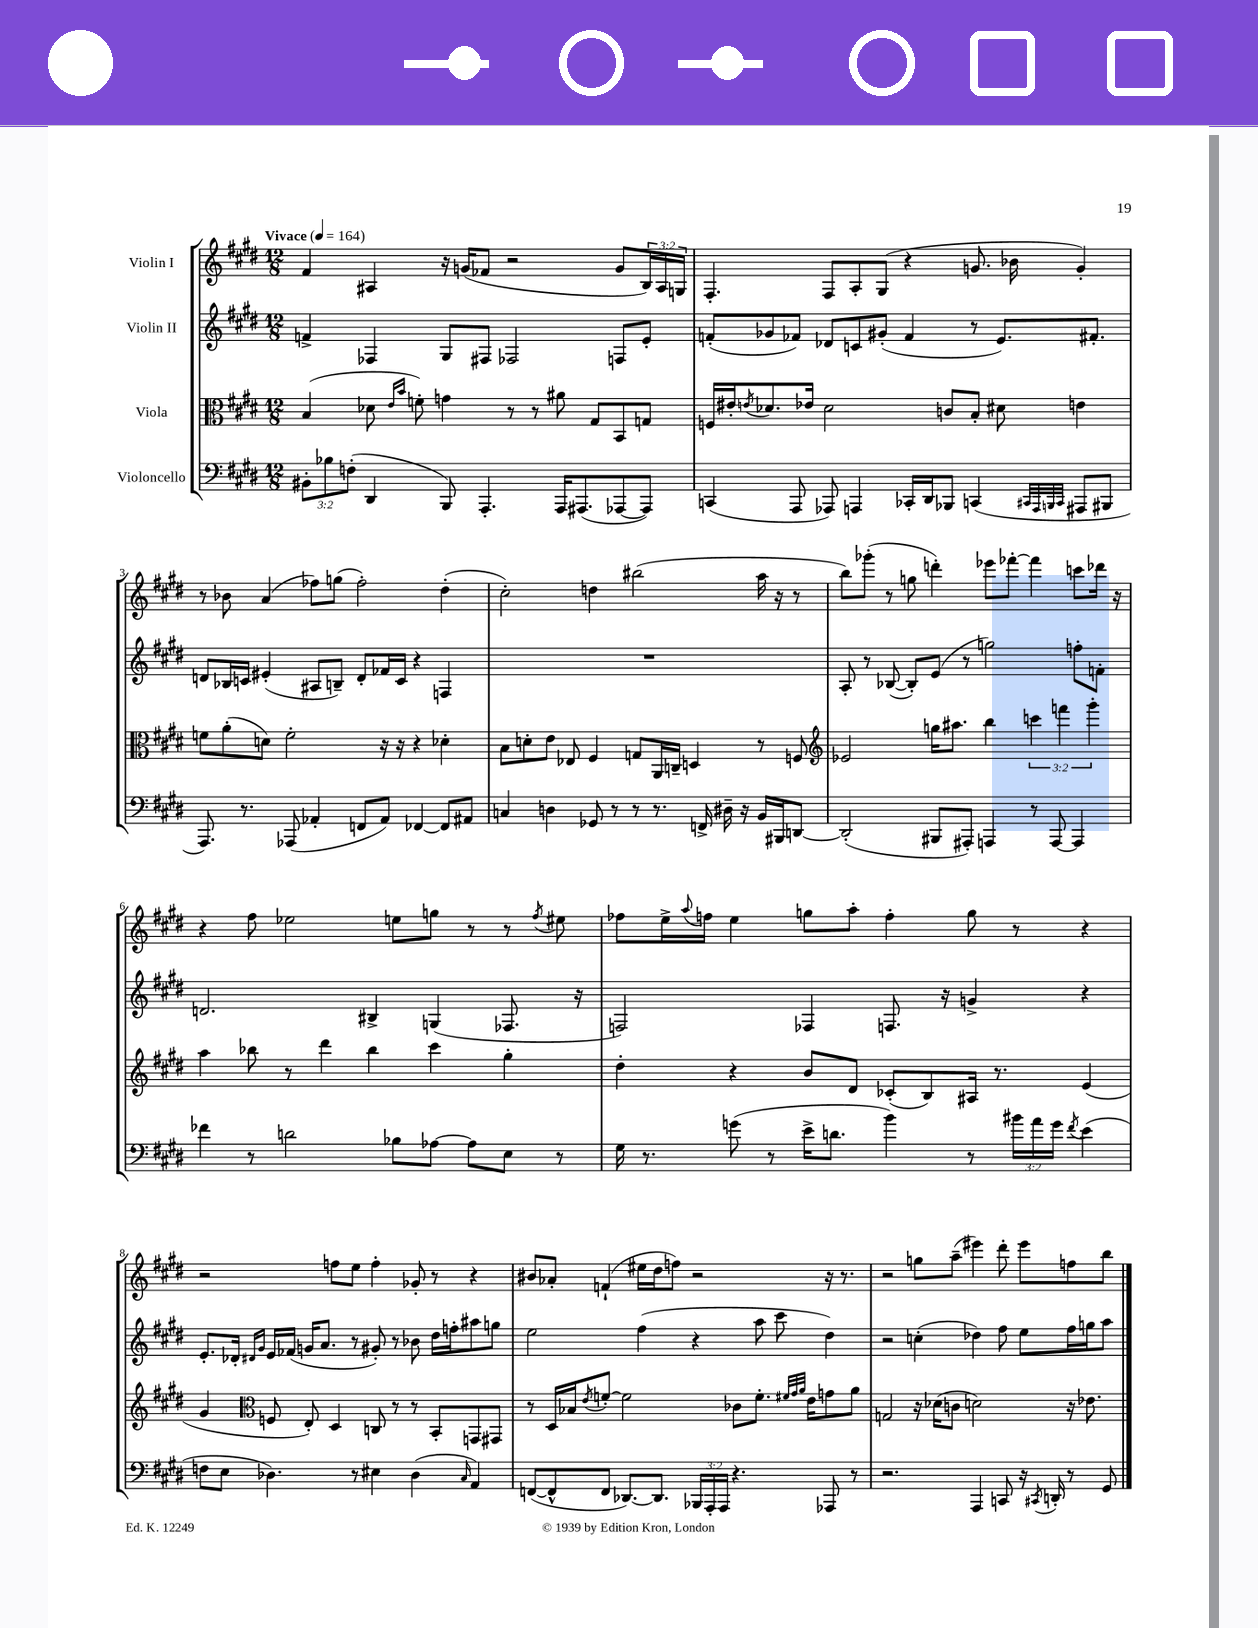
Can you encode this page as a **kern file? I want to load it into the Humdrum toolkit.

**kern	**kern	**kern	**kern
*part4	*part3	*part2	*part1
*staff4	*staff3	*staff2	*staff1
*I"Violoncello	*I"Viola	*I"Violin II	*I"Violin I
*clefF4	*clefC3	*clefG2	*clefG2
*k[f#c#g#d#]	*k[f#c#g#d#]	*k[f#c#g#d#]	*k[f#c#g#d#]
*M12/8	*M12/8	*M12/8	*M12/8
*MM164	*MM164	*MM164	*MM164
=1	=1	=1	=1
!	!	!	!LO:TX:a:B:t=Vivace
12BB#X'\L	(4B/	4fn^/	4f#/
12B-X\	.	.	.
(12Fn'\J	.	.	.
4DD#/	8d-X\	4F-X/	4A#X/
.	16qqe/LL	.	.
.	16qqb/JJ	.	.
.	8fn'\)	.	.
8BBB/)	4gn\	8G#/L	16r
.	.	.	(16gn/KL
4.AAA'/	.	8F#X/J	8f-X/J
.	8r	2F-X/	2r
.	8r	.	.
16AAA/KL	8a#X\	.	.
(8.AAA#X/	.	.	.
.	8G#/L	.	.
[8AAA-X/	8BB/	8Fn/L	8g/L
8AAA-/J])	8Gn/J	8e'/J	24B/L)
.	.	.	24A#/
.	.	.	24Gn/JJ
=2	=2	=2	=2
(4CCn/	16Fn/LL	(8fn'/L	4.F#'/
.	16e#X'/J	.	.
.	8qen/	.	.
.	8.d-X/	8g-X/	.
8AAA/	.	8f-X/J)	.
.	16e-X/Jk	.	.
8AAA-X/)	2d-\	8d-X/L	8F#/L
4AAAn/	.	8cn/	8A'/
.	.	(8g#X'/J	(8G#/J
16CC-X'/LL	.	4f-/	4r
16DD#/J	.	.	.
8BBB-X/J	8cn/L	.	.
(4CCn/	8B'/J	8r	8.gn/
.	8d#X\	8.e/L)	.
.	.	.	16b-X\
32qqCC#X/LLL	.	.	.
32qqAAA/	.	.	.
32qqBBBn/	.	.	.
32qqCC#/JJJ	.	.	.
8AAA#X/L	4en\	.	4g'/)
.	.	8.f#X'/J	.
8BBB#X/J	.	.	.
!!LO:LB:g=z
=3	=3	=3	=3
8.AAA/)	8fn\L	8dn/L	8r
.	(8a'\	16B-X/L	8b-X\
8.r	.	16cn/JJ	.
.	8dn\J)	(4e#X'/	(4a/
(8AAA-X/	2f'\	.	.
4AA-X'/	.	8A#X/L	8ff-X\L)
.	.	8Bn~/J)	(8ggn\J
8FFn/L	.	8d'/L	2ff-'\)
8AA-/J)	16r	16f-X/L	.
.	16r	16c/JJ	.
[4FF-X/	4r	4r	.
8FF-/L]	4d-X'\	4Fn/	(4dd#'\
8AA#X/J	.	.	.
=4	=4	=4	=4
4Cn/	8B\L	1.r	2cc#'\)
.	8dn'\	.	.
4Dn\	8e\J	.	.
.	8E-X/	.	.
8GG-X/	4F#/	.	4ddn\
8r	.	.	.
8r	8Gn/L	.	(2bb#X\
8.r	16AA/L	.	.
.	16Cn~/JJ	.	.
.	4Dn/	.	.
16FFn^/	.	.	.
16D#X~\	.	.	.
16r	.	.	.
16BB/LL	8r	.	16aa\
16BBB#X/J	.	.	16r
[8DDn/J	8Fn/	.	8r
=5	=5	=5	=5
*	*clefG2	*	*
(2DD'/]	2e-X/	8A'/	8bb\L)
.	.	8r	(8ggg-X'\J
.	.	([8B-X/	8r
.	.	8B-'/L])	8ggn\
8BBB#X/L	16ggn\KL	(8e/J	4dddn'\)
.	8.aa#X\J	.	.
8AAA#X'/J)	.	8r	.
4AAAn/	4bb\	2ggn\)	8eee-X\L
.	.	.	[8fff-X'\J
8r	6cccn\	.	4fff-\]
[8AAA/	.	.	.
.	6fffn\	.	.
4AAA/]	.	8ffn'\L	8cccn\L
.	6ggg#'\	.	.
.	.	8fn'\J	16ddd-X\Jk
.	.	.	16r
!!LO:LB:g=z
=6	=6	=6	=6
4f-X\	4aa\	2.dn/	4r
8r	8bb-X\	.	8ff#\
2dn\	8r	.	2ee-X\
.	4ddd#\	.	.
.	4bb-\	4B#X^/	.
8B-X\L	.	.	8een\L
[8A-X\J	4ccc#\	(4Gn/	8ggn\J
8A-\L]	.	.	8r
8E\J	4gg#'\	8.F-X/	8r
.	.	.	8qff#/
8r	.	.	8ee#X\
.	.	16r	.
=7	=7	=7	=7
16G#\	4dd#'\	2Fn/)	8ff-X\L
8.r	.	.	.
.	.	.	16ee^\L
.	.	.	8qqaa/
.	.	.	16ffn\JJ
(8gn\	4r	.	4ee\
8r	.	.	.
16e^\KL	8b/L	4F-X/	8ggn\L
8.dn\J	.	.	.
.	8d#/J	.	8aa'\J
4b\)	(8c-X'/L	8.Fn/	4ff'\
.	8B/)	.	.
.	.	16r	.
8r	16A#X/Jk	4gn^/	8gg\
.	8.r	.	.
24b#X\LL	.	.	8r
24a\	.	.	.
24g\JJ	.	.	.
8qf#/	.	.	.
(4e\	(4e/	4r	4r
!!LO:LB:g=z
=8	=8	=8	=8
8Fn\L	4g#/	8.e'/L	2r
8E\J	.	.	.
.	.	16d-X'/Jk	.
*	*clefC3	*	*
.	.	16qqd#X/LL	.
.	.	16qqg#/JJ	.
4.D-X\)	8Fn/	16e/LL	.
.	.	(16f-X/JJ	.
.	8E'/)	16gn/KL	.
.	.	8.a/J	.
.	4D#/	.	8ffn\L
8r	.	8r	8ee\J
4E#X\	8Cn/	8g#X'/)	4ff'\
.	8r	8r	.
(4D-\	8r	8b-X\	8g-X'/
.	8BB'/L	16dd#\LL	8r
.	.	16ffn'\J	.
16qqC#/	.	.	.
4AA/)	8GGn/	8aa#X\	4r
.	8GG#X/J	8ggn\J	.
=9	=9	=9	=9
([8FFn/L	8r	2ee\	8b#X/L
8FF^^/]	16D#/LL	.	8a-X'/J
.	16B-X/J	.	.
.	8qe/	.	.
8FF/J	[8fn'/J	.	(4fn`/
[8.DD-X/L)	2f\]	.	.
.	.	(4ff#\	16ee#X\LL
8.DD-/J]	.	.	16dd#\J
.	.	.	8ffn\J)
24BBB-X/LL	.	4r	2r
24AAA'/	.	.	.
24AAA/JJ	.	.	.
4.r	8c-X\L	.	.
.	8.f'\J	8aa\	.
.	.	8ccc#\	.
.	32qqf#X/LLL	.	.
.	32qqg#/	.	.
.	32qqa/JJJ	.	.
.	16e\KL	.	.
8AAA-X/	8gn\	4dd#\)	16r
.	.	.	8.r
8r	8a\J	.	.
=10	=10	=10	=10
2.r	2Gn/	2r	2r
.	16r	(4ccn'\	8ggn\L
.	(16d-X\KL	.	.
.	8cn\J	.	(8aa~\J
4AAA/	2dn\)	4dd-X\)	4eee#X\)
8CCn/	.	8ff#\	8ddd#'\
16r	.	8ee\L	8eee#\L
8qCC#X/	.	.	.
16DDn'/	.	.	.
8r	16r	16ff#\L	8ffn\
.	8.e-X\	16ggn\J	.
8GG#/	.	8aa\J	8bb\J
==	==	==	==
*-	*-	*-	*-
